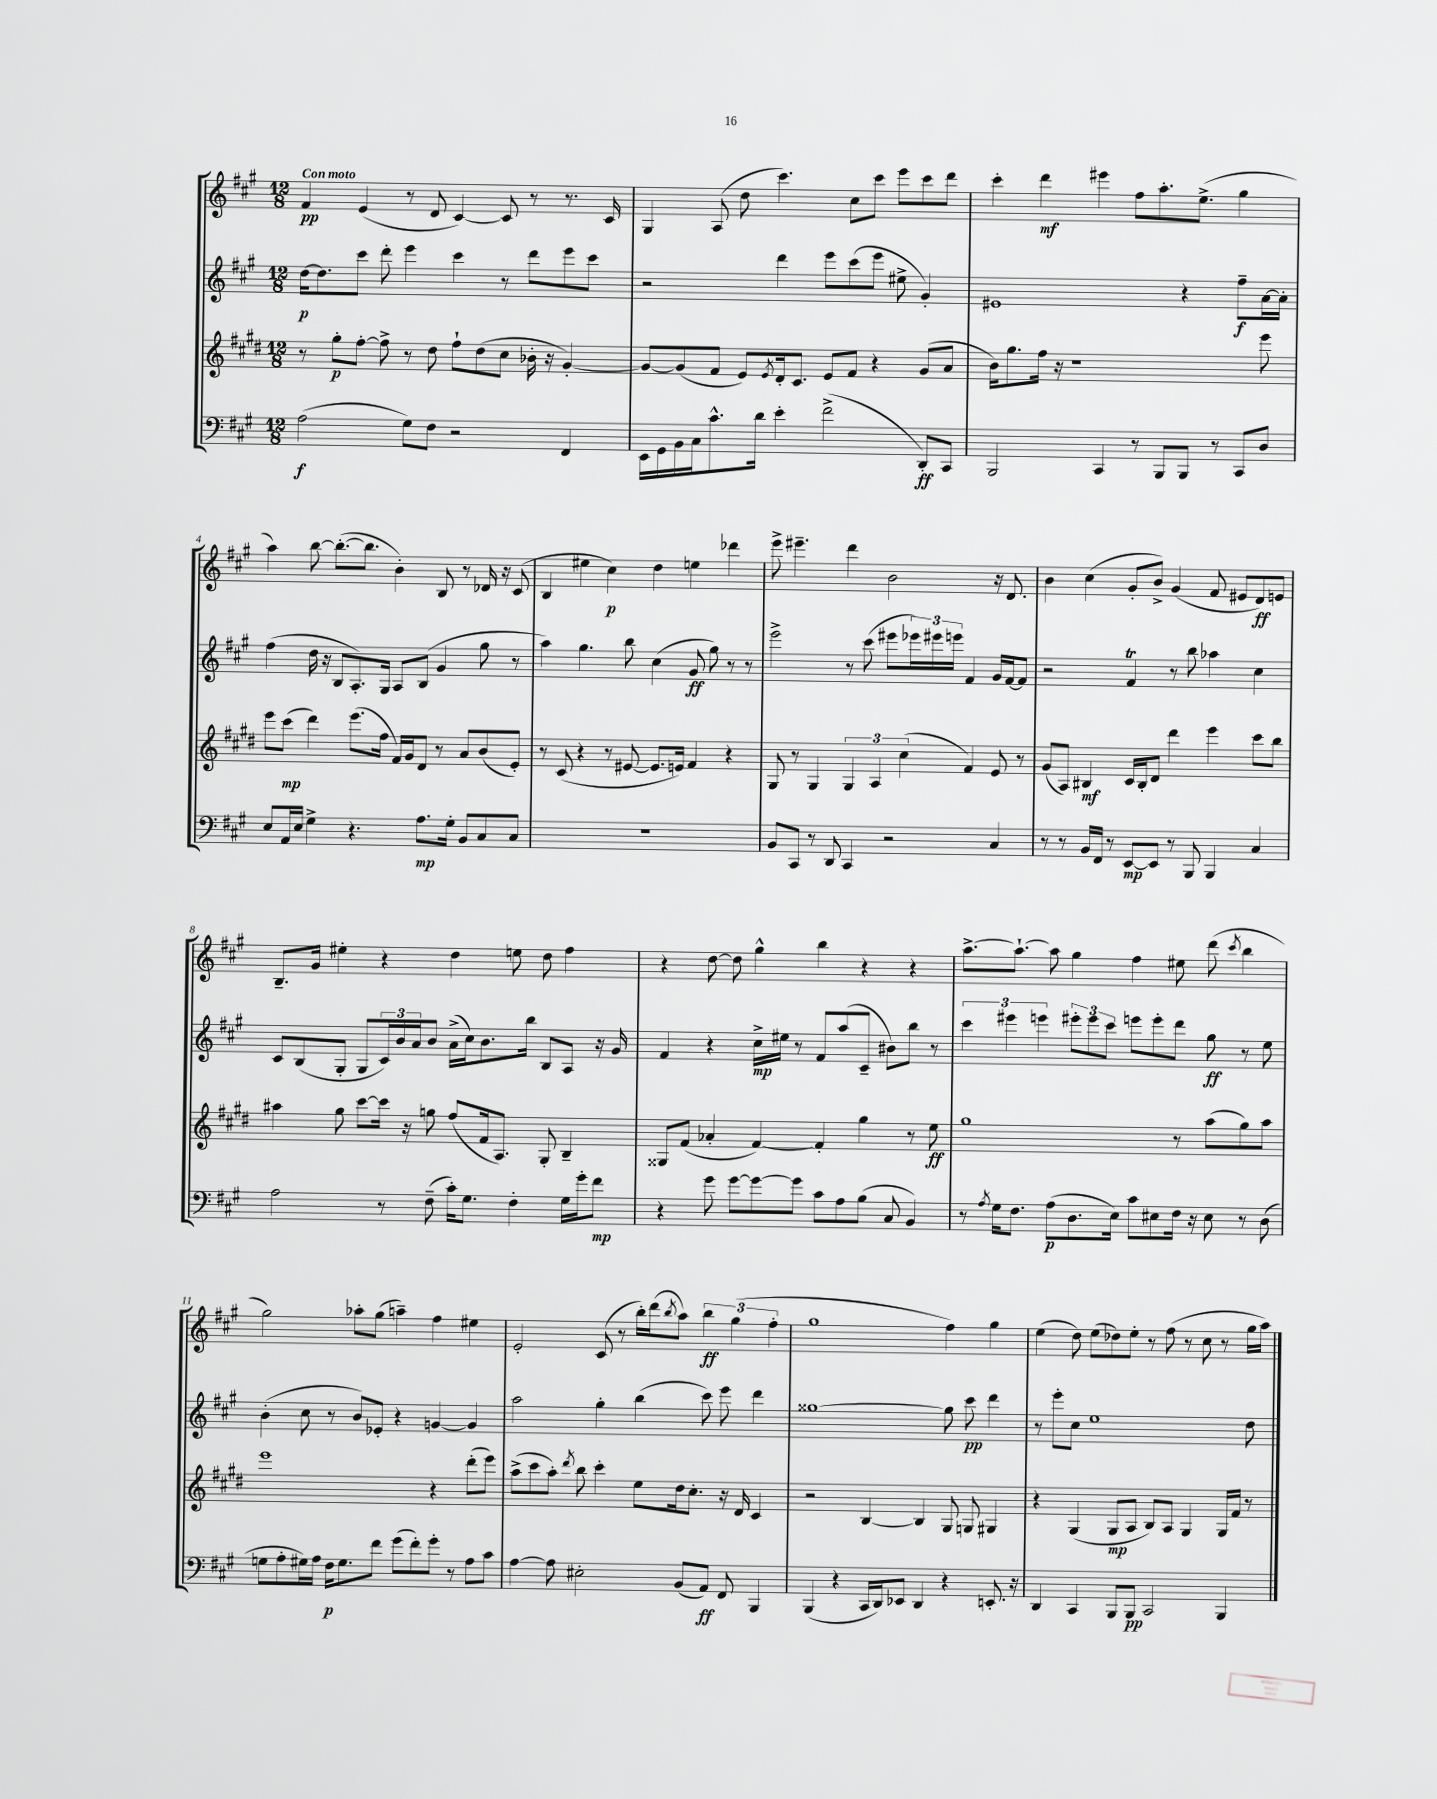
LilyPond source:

<<
\new StaffGroup <<
\new Staff = "s0" {
    \clef treble \key a \major \numericTimeSignature \time 12/8 \tempo "Con moto"
    fis'4\pp e'4( r8 d'8 cis'4~) cis'8 r8 r8. cis'16 |
    gis4 a8( d''8 cis'''4.) cis''8 cis'''8 e'''8 cis'''8 d'''8 |
    cis'''4-. d'''4\mf eis'''4 fis''8 a''8.-. e''8.->( gis''4 |
    a''4) b''8~ b''8.~-.( b''8. b'4-.) b8 r8 des'16 r16 cis'8( |
    b4 eis''4 cis''4\p) d''4 e''4 des'''4 |
    e'''8-> eis'''4.-- d'''4 b'2 r16 d'8. |
    b'4 cis''4( gis'8-. b'8->) gis'4( fis'8 eis'8 d'8\ff) e'8 |
    b8.-- gis'16 eis''4-. r4 d''4 e''8 d''8 fis''4 |
    r4 d''8~ d''8 gis''4-^ b''4 r4 r4 |
    a''8.~-> a''8.~-! a''8 gis''4 fis''4 eis''8 d'''8( \acciaccatura { cis'''8 } b''4 |
    gis''2) aes''8-. gis''8( a''4--) fis''4 eis''4 |
    e'2-. cis'8( r8 b''16-.) d'''16( \acciaccatura { b''8 } a''8) \tuplet 3/2 { b''4\ff gis''4( fis''4-. } |
    gis''1 fis''4) gis''4 |
    e''4( d''8) e''8( des''8) e''8-. r8 fis''8( r8 cis''8 r8 gis''16 a''16) \bar "|." |
}
\new Staff = "s1" {
    \clef treble \key a \major \numericTimeSignature \time 12/8
    d''16~\p d''8. cis'''8 d'''8-. e'''4 cis'''4 r8 d'''8 e'''8 cis'''8 |
    r2 d'''4 e'''8 cis'''8( e'''8 eis''8-> gis'4-.) |
    eis'1 r4 fis''8--\f a'16~ a'16-. |
    fis''4( d''16 r16 b8 a8.-.) gis16 a8 b8( gis'4 gis''8 r8 |
    a''4) gis''4. b''8 cis''4( gis'8\ff gis''8) r8 r8 |
    e'''2-> r8 cis'''8( eis'''8 \tuplet 3/2 { ees'''16) eis'''16 e'''16 } fis'4 gis'16 fis'16~ fis'8 |
    r2 fis'4\trill r8 b''8 aes''4 cis''4 |
    cis'8 b8( gis8-. gis8 \tuplet 3/2 { cis'16) b'16 a'16 } b'8 a'16->( cis''16) b'8. b''16 b8 a8 r16 gis'16 |
    fis'4 r4 cis''16->\mp eis''16 r8 fis'8 a''8( cis'8-- bis'8) b''8 r8 |
    \tuplet 3/2 { cis'''4 eis'''4 e'''4 } \tuplet 3/2 { eis'''8-. eis'''8 cis'''8 } e'''8 e'''8-. d'''8 gis''8\ff r8 e''8 |
    b'4-.( cis''8 r8 b'8) ees'8-. r4 g'4~ g'4 |
    a''2 gis''4-. b''4( cis'''8) e'''8 d'''4 |
    gisis''1~ gisis''8 cis'''8\pp d'''4 |
    r8 e'''8-. cis''8 e''1 d''8 \bar "|." |
}
\new Staff = "s2" {
    \clef treble \key e \major \numericTimeSignature \time 12/8
    r8 gis''8-.\p fis''8~-. fis''8-> r8 dis''8 fis''8-! dis''8( cis''8 bes'16-. r16 gis'4~-.) |
    gis'8~ gis'8( fis'8 e'8) \acciaccatura { e'8 } dis'16-. cis'8. e'8 fis'8 r4 gis'8( a'8 |
    b'16) gis''8. fis''16 r16 r1 e'''8 |
    e'''8 cis'''8\mp( dis'''4) e'''8.( fis''16 fis'16) gis'16 dis'8 r8 a'8 b'8( e'8-.) |
    r8 cis'8( r4 r8 eis'8~ eis'8. e'16) fis'4 r4 |
    gis8 r8 gis4 \tuplet 3/2 { gis4 a4 cis''4( } fis'4) e'8 r8 |
    gis'8( a8) bis4\mf cis'16 bis16-. dis'8 dis'''4 e'''4 cis'''8 b''8 |
    ais''4 gis''8 cis'''8~ cis'''16 r16 g''8 fis''8( fis'16 a8.) gis8-. b4-- |
    gisis8 fis'8( aes'4-. fis'4~) fis'4-. gis''4 r8 e''8\ff |
    gis''1 r8 a''8( gis''8) a''8 |
    e'''1 r4 dis'''8-.( e'''8) |
    a''8->( cis'''8 a''8-.) \acciaccatura { dis'''8 } b''8 cis'''4-. e''8 dis''16 cis''8.-. r16 dis'16 cis'4 |
    r2 b4~ b4 gis8 g8 gis4 |
    r4 gis4( gis8\mp a8 b8) a8 gis4 gis16 fis'16 r8 \bar "|." |
}
\new Staff = "s3" {
    \clef bass \key a \major \numericTimeSignature \time 12/8
    a2\f( gis8) fis8 r2 fis,4 |
    e,16 gis,16 b,16 cis16 cis'8.-^ d'16 e'4-. fis'2->( d,8-.\ff) cis,8 |
    b,,2 cis,4 r8 b,,8 b,,8 r8 cis,8 d8 |
    e8 a,16 e16 gis4-> r4. a8.\mp gis16-. b,8 cis8 cis8 |
    R1. |
    b,8 cis,8 r8 d,8 cis,4 r2 cis4 |
    r8 r8 b,16 fis,16 r8 e,8~\mp e,8 r8 b,,8 b,,4 cis4 |
    a2 r8 fis8--( cis'16-.) gis8. fis4-. gis16 gis'16-. fis'8\mp |
    r4 gis'8 gis'8~ gis'8~ gis'8 cis'8 a8 b8( cis8 b,4) |
    r8 \acciaccatura { a8 } gis16 fis8. a8\p( d8. e16) cis'8 eis8 fis16 r16 eis8 r8 d8( |
    g8 a8-. gis16) a16 fis16\p gis8. fis'8 gis'8( fis'8-.) gis'8-. r8 a8 cis'8 |
    a4~ a8 eis2-. b,8( a,8\ff) fis,8 b,,4 |
    b,,4( r4 cis,16 d,16) ees,8 d,4 r4 e,8.-. r16 |
    d,4 cis,4 b,,8 b,,8\pp cis,2 b,,4 \bar "|." |
}
>>
>>
